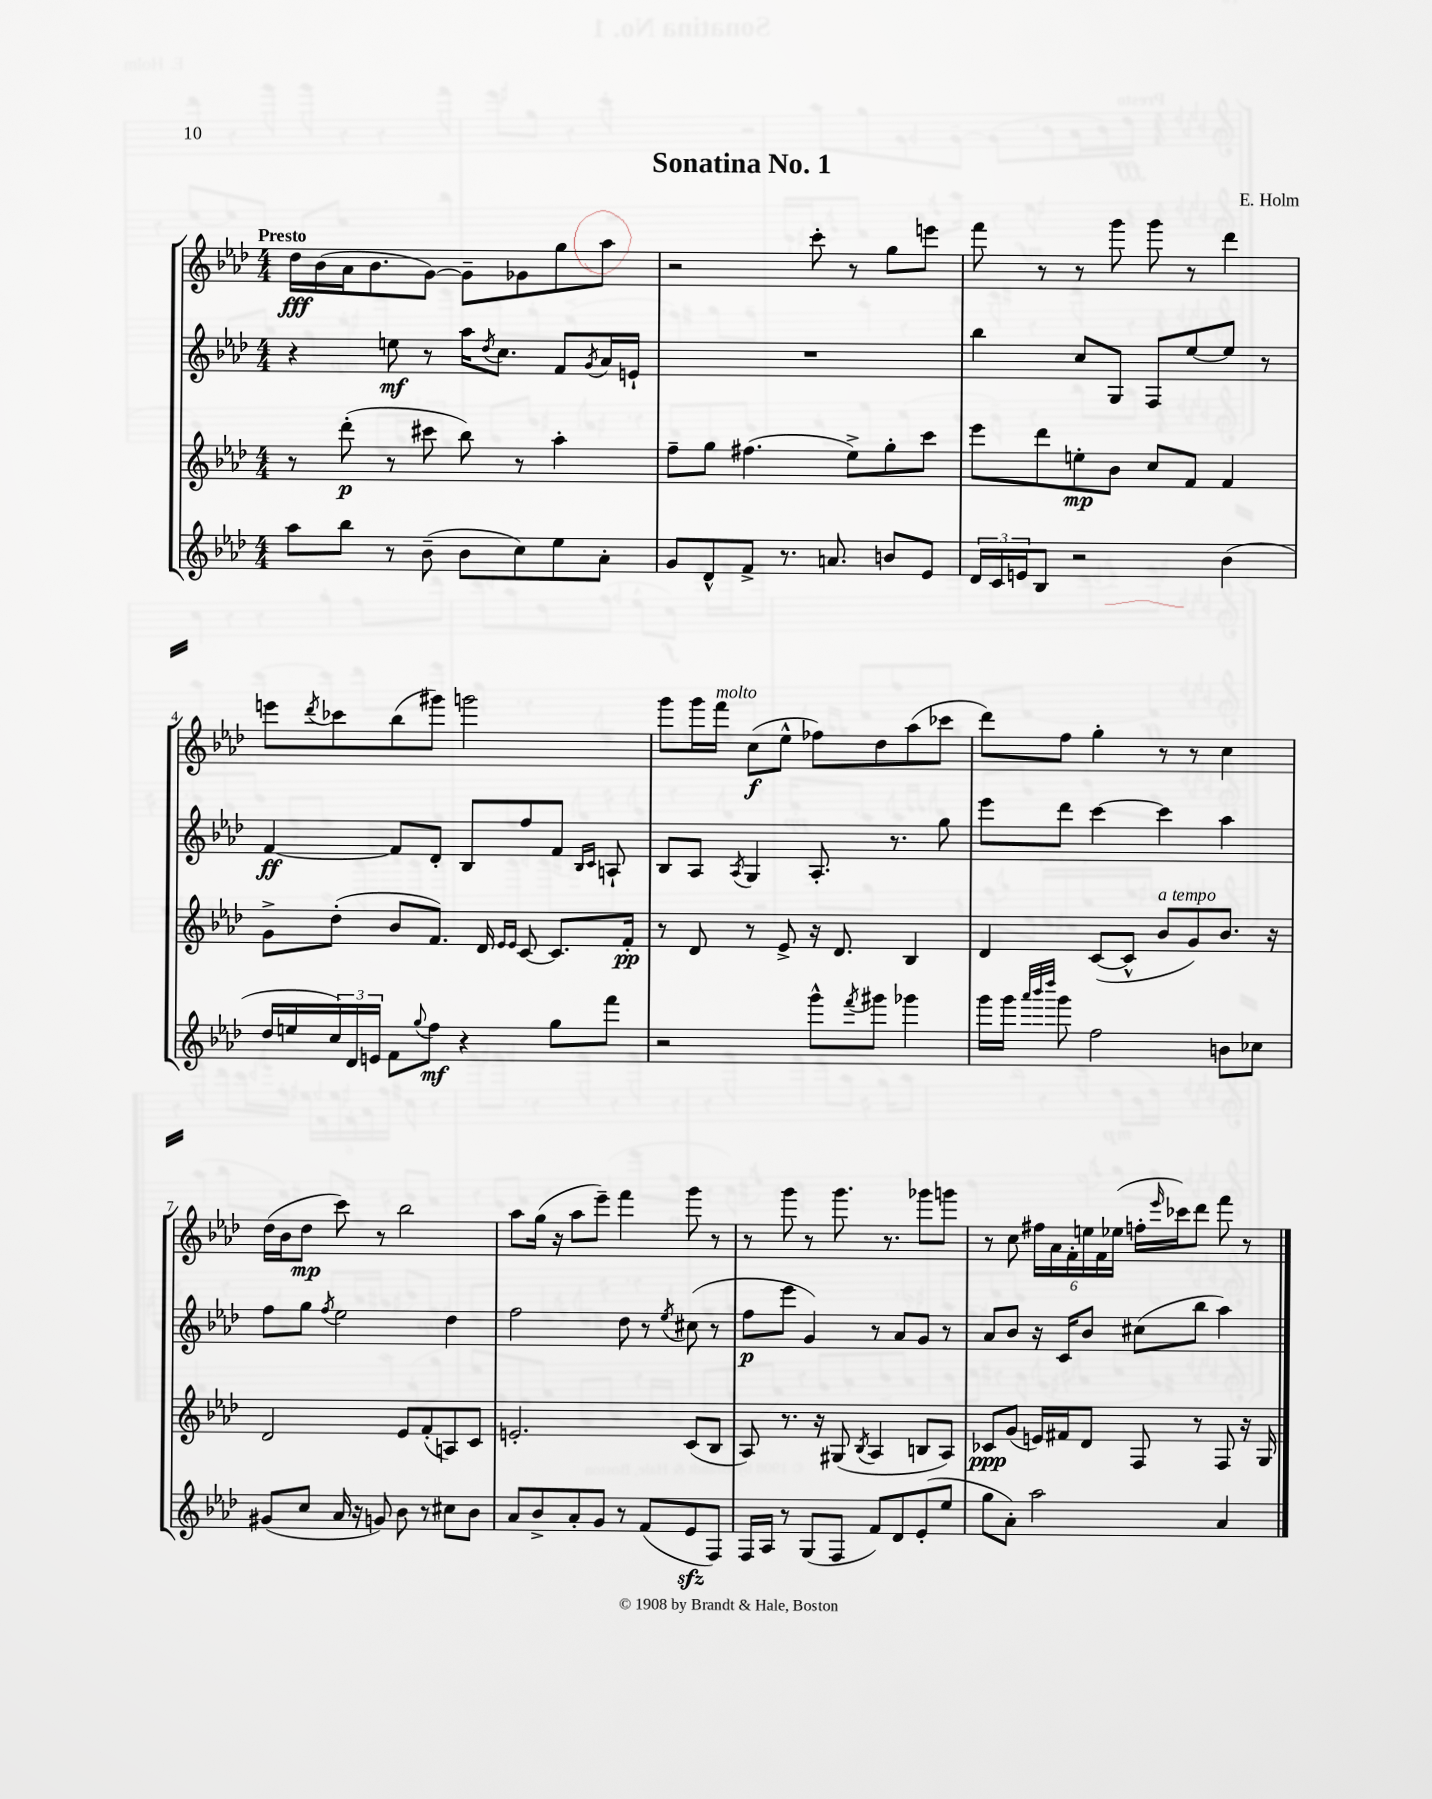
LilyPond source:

\header { title = "Sonatina No. 1" composer = "E. Holm" }
<<
\new StaffGroup <<
\new Staff = "s0" {
    \clef treble \key aes \major \numericTimeSignature \time 4/4 \tempo "Presto"
    des''16\fff bes'16( aes'16 bes'8. g'8~) g'8-- ges'8 g''8 aes''8 |
    r2 c'''8-. r8 g''8 e'''8 |
    f'''8 r8 r8 g'''8 g'''8 r8 des'''4 |
    e'''8 \acciaccatura { des'''8 } ces'''8 bes''8( gis'''8) g'''2 |
    g'''8 g'''16 f'''16^\markup { \italic "molto" } c''8\f( ees''8-^ fes''8) des''8 aes''8( ces'''8 |
    des'''8) f''8 g''4-. r8 r8 c''4 |
    des''16( bes'16 des''8\mp c'''8) r8 bes''2 |
    aes''8 g''16( r16 aes''8 ees'''8--) f'''4 g'''8 r8 |
    r8 g'''8 r8 g'''8. r8. ges'''8 g'''8 |
    r8 c''8 \tuplet 6/4 { fis''16 aes'16 f'16-. e''16 f'16 ees''16( } f''16-. \grace { ees'''16 } ces'''16) des'''8 f'''8 r8 \bar "|." |
}
\new Staff = "s1" {
    \clef treble \key aes \major \numericTimeSignature \time 4/4
    r4 e''8\mf r8 aes''16 \acciaccatura { des''8 } c''8. f'8 \acciaccatura { g'8 } aes'16 e'16-! |
    R1 |
    bes''4 c''8 g8 f8 ees''8~ ees''8 r8 |
    f'4~\ff f'8 des'8-. bes8 f''8 f'8 \grace { bes16 c'16 } a8-! |
    bes8 aes8 \acciaccatura { aes8 } g4 aes8.-. r8. g''8 |
    ees'''8 des'''8 c'''4~ c'''4 aes''4 |
    f''8 g''8 \acciaccatura { f''8 } ees''2 des''4 |
    f''2 des''8 r8 \acciaccatura { ees''8 } cis''8( r8 |
    f''8\p ees'''8 g'4) r8 aes'8 g'8 r8 |
    aes'8 bes'8 r16 c'16 bes'8 cis''8( bes''8 aes''4) \bar "|." |
}
\new Staff = "s2" {
    \clef treble \key aes \major \numericTimeSignature \time 4/4
    r8 des'''8-.\p( r8 cis'''8 bes''8) r8 aes''4-. |
    f''8-- g''8 fis''4.( ees''8->) g''8-. c'''8 |
    ees'''8 des'''8 e''8-.\mp bes'8 c''8 f'8 f'4 |
    g'8-> des''8-.( bes'8 f'8.) des'16 \grace { ees'16 ees'16 } c'8~ c'8. f'16-.\pp |
    r8 des'8 r8 ees'8-> r16 des'8. bes4 |
    des'4 c'8~( c'8-^ bes'8^\markup { \italic "a tempo" } g'8) bes'8. r16 |
    des'2 ees'8 f'8-.( a8) c'8 |
    e'2.-. c'8( bes8 |
    aes8) r8. r16 gis8( \acciaccatura { bes8 } aes4 b8 aes8) |
    ces'8\ppp g'8( e'16) fis'16 des'8 f8 r8 f8 r16 g16 \bar "|." |
}
\new Staff = "s3" {
    \clef treble \key aes \major \numericTimeSignature \time 4/4
    aes''8 bes''8 r8 bes'8--( bes'8 c''8) ees''8 aes'8-. |
    g'8 des'8-^ f'8-> r8. a'8. b'8 ees'8 |
    \tuplet 3/2 { des'16 c'16 e'16 } bes8 r2 bes'4( |
    des''16 e''16 \tuplet 3/2 { c''16) des'16 e'16 } f'8 \appoggiatura { g''8 } f''8\mf r4 g''8 f'''8 |
    r2 g'''8-^ \acciaccatura { f'''8 } gis'''8 ges'''4 |
    g'''16 g'''16 \grace { aes'''32 bes'''32 des''''32 } g'''8 f''2 b'8 ces''8 |
    gis'8( c''8 aes'16 r16 g'8) bes'8 r8 cis''8 bes'8 |
    aes'8 bes'8-> aes'8-. g'8 r8 f'8( ees'8\sfz f8) |
    f16 aes16 r8 g8( f8 f'8) des'8 ees'8-.( ees''8 |
    g''8 aes'8-.) aes''2 aes'4 \bar "|." |
}
>>
>>
